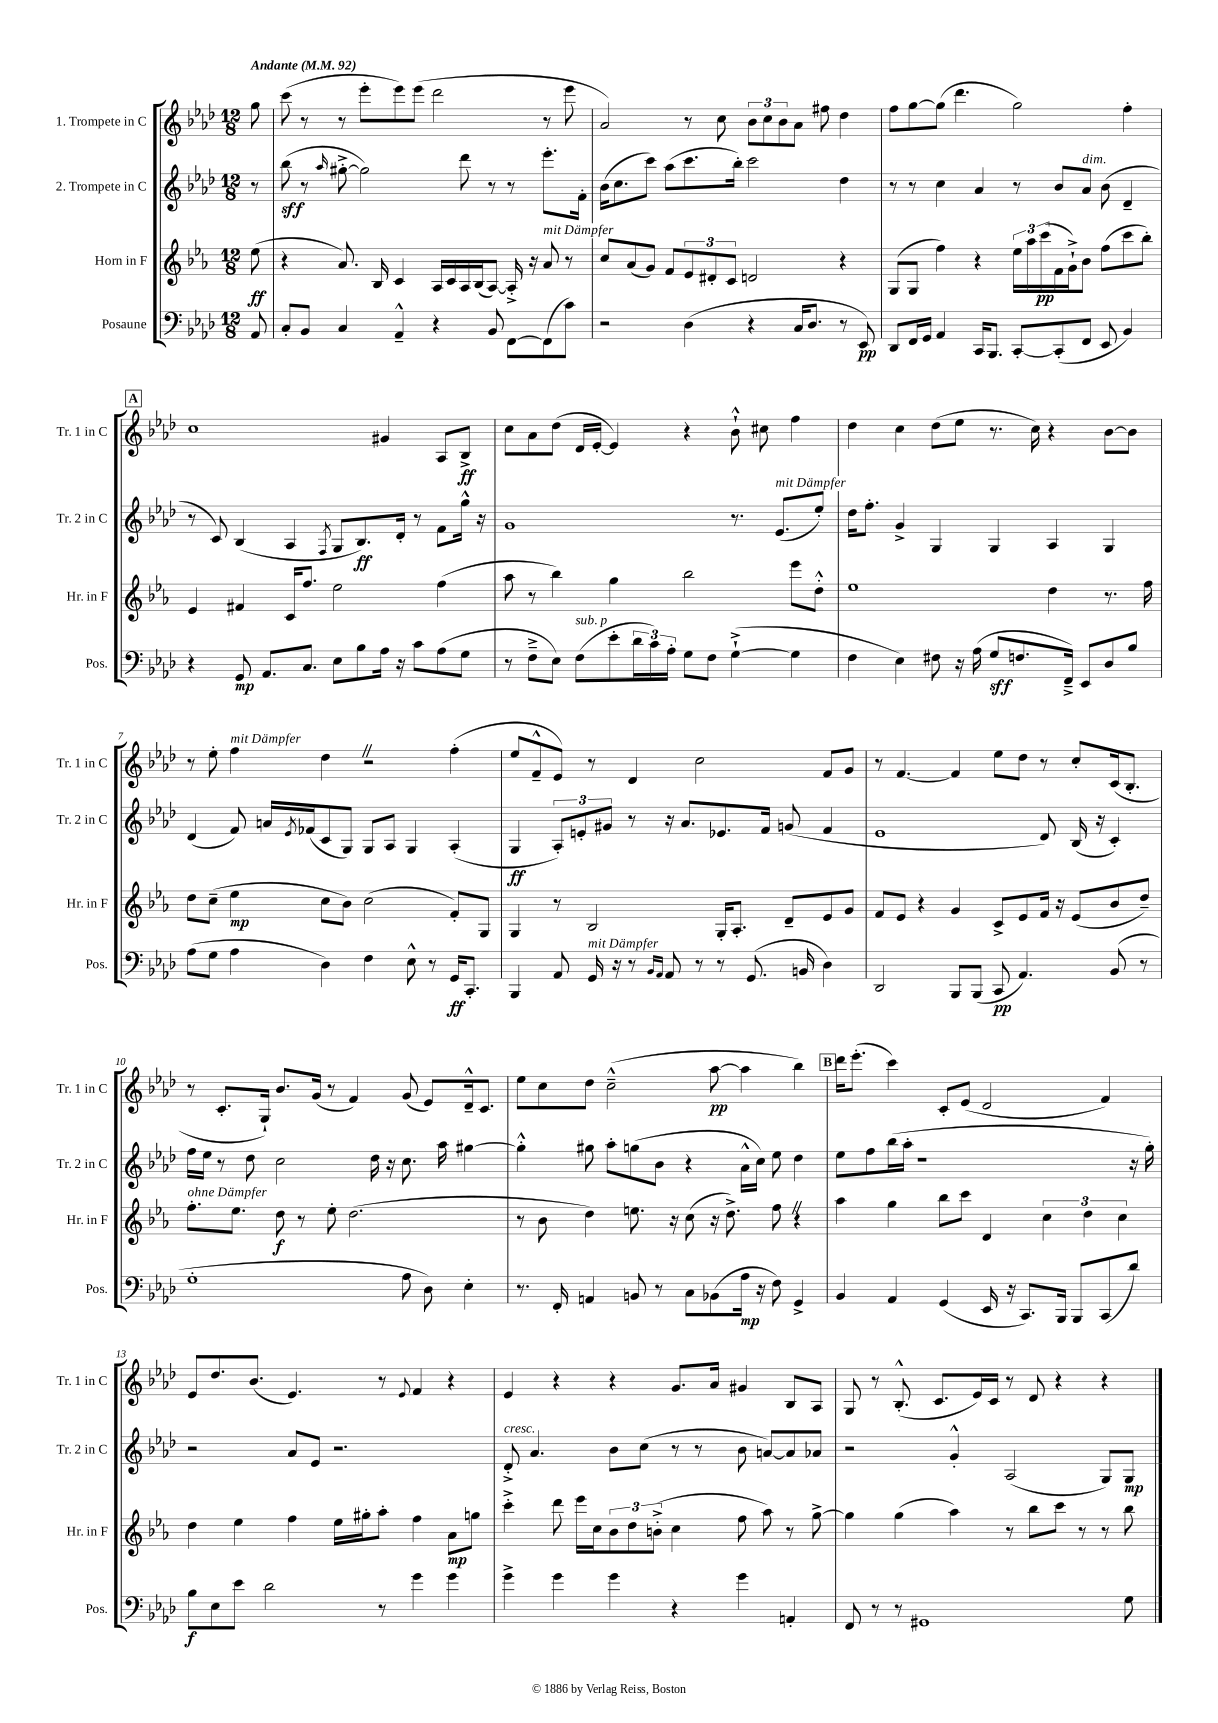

**kern	**kern	**kern	**kern
*staff4	*staff3	*staff2	*staff1
*clefF4	*clefG2	*clefG2	*clefG2
*k[b-e-a-d-]	*k[b-e-a-]	*k[b-e-a-d-]	*k[b-e-a-d-]
*M12/8	*M12/8	*M12/8	*M12/8
*MM92	*MM92	*MM92	*MM92
8AA-	(8ee-	8r	8gg
=	=	=	=
8C'	4r	(8bb-	(8ccc
8BB-	.	8r	8r
.	.	16qqaa-	.
4C	8.a-)	[8gg#'^	8r
.	.	2gg#])	8eee-'
.	16B-	.	.
4AA-~^^	4c	.	8eee-)
.	.	.	(8eee-
4r	16A-	.	2ddd-
.	16c	.	.
.	16A-	8ddd-	.
.	(16B-	.	.
8BB-	[8A-)	8r	.
[8FF	16A-'^]	8r	.
.	16r	.	.
(8FF]	8a-	8.eee-'	8r
8c)	8r	.	8eee-
.	.	16f'	.
=	=	=	=
2r	8cc	(16b-	2a-)
.	.	8.cc	.
.	(8a-	.	.
.	8g)	8ccc)	.
.	8f	(8aa-	.
(4D-	12e-	8.ccc	8r
.	12d#'	.	.
.	.	.	8cc
.	12c	.	.
.	.	16bb-')	.
4r	2d	2ccc	12b-
.	.	.	12cc
.	.	.	12b-
16C	.	.	8a-
8.D-	.	.	.
.	.	.	8ff#
8r	4r	4dd-	4dd-
8EE-)	.	.	.
=	=	=	=
8DD-	(8G	8r	8ff
16FF	8G	8r	[8gg
16GG	.	.	.
4AA-	4ff)	4cc	(8gg]
.	.	.	4.ddd-
16CC	4r	4a-	.
8.BBB-	.	.	.
[8CC'	24ee-	8r	2gg)
.	24aa-	.	.
.	(24ccc	.	.
(8CC']	16f	8b-	.
.	16g`^)	.	.
8FF	8b-	8a-	.
8EE-	(8ff	(8b-	.
4BB-)	8ccc	4d-~	4ff'
.	8bb-')	.	.
=	=	=	=
4r	4e-	8r	1cc
.	.	8c)	.
8GG	4f#	(4B-	.
8.AA-	.	.	.
.	16c	4A-	.
8.C	8.ff	.	.
.	.	8qF	.
8E-	2ee-	8G	.
8B-	.	8.B-)	.
16A-	.	.	4g#
16r	.	16d-'	.
8c	.	8r	.
(8A-	(4ff	8f	8A-
8G	.	16gg^^	8B-^
.	.	16r	.
=	=	=	=
8r	8aa-	1g	8cc
8F~^	8r	.	8a-
8E-)	4bb-)	.	(8dd-
(8F	.	.	16d-
.	.	.	[16e-'
8e-'	4gg	.	4e-])
24d-	.	.	.
24c)	.	.	.
24A-'	.	.	.
8G	2bb-	.	4r
8F	.	.	.
([4G`^	.	8.r	8b-`^^
.	.	.	8cc#
.	.	(8.e-	.
4G]	8eee-	.	4ff
.	8dd'^^	8ee-')	.
=	=	=	=
4F	1ee-	16dd-	4dd-
.	.	8.ff'	.
4E-)	.	4g^	4cc
8F#	.	4G	(8dd-
16r	.	.	8ee-
(16A-	.	.	.
8G	.	4G	8.r
8.F	.	.	.
.	.	.	16cc)
.	4dd	4A-	4r
16FF~^)	.	.	.
8EE-	.	.	.
8D-	8.r	4G	[8b-
8B-	.	.	8b-]
.	16ff	.	.
=	=	=	=
(8A-	8dd	(4d-	8r
8G	(8cc~	.	8ee-'
4A-	4ee-	8f)	4ff
.	.	16a	.
.	.	8qe-	.
.	.	(16f-	.
4D-)	8cc	8c	4dd-
.	8b-)	8G)	.
4F	(2cc	8G	2r
.	.	8A-	.
8E-^^	.	4G	.
8r	.	.	.
16GG	8f')	(4A-'	(4ff'
8.CC'	.	.	.
.	8G	.	.
=	=	=	=
4BBB-	4G	4G	8ee-
.	.	.	8f~^^
8AA-	8r	12A-')	8e-)
.	.	12e'	.
16GG	2B-	.	8r
.	.	12g#	.
16r	.	.	.
8r	.	8r	4d-
16qqBB-	.	.	.
16qqAA-	.	.	.
8AA-	.	16r	.
.	.	8.a-	.
8r	.	.	2cc
8r	16G'	8.e-	.
.	8.A-'	.	.
(8.GG	.	.	.
.	.	16f	.
.	8d~	(8g	.
16BB	.	.	.
4D-)	8e-	4f	8f
.	8g	.	8g
=	=	=	=
2DD-	8f	1e-	8r
.	8e-	.	[4.f
.	4r	.	.
8BBB-	4g	.	4f]
(8BBB-	.	.	.
8CC	8c^	.	8ee-
4.AA-)	8e-	.	8dd-
.	16f	8d-)	8r
.	16r	.	.
.	(8e-	(16B-	8cc'
.	.	16r	.
(8BB-	8b-	4c')	(16c
.	.	.	8.B-'
8r	8dd~)	.	.
=	=	=	=
1G'	8.ff'	16ff	8r
.	.	16ee-	.
.	.	8r	8.c'
.	8.ee-	.	.
.	.	8dd-	.
.	.	.	16G`)
.	8dd	2cc	8.b-
.	8r	.	.
.	.	.	(16g
.	8ee-'	.	8r
.	(2.dd	.	4f)
.	.	16dd-	.
.	.	16r	.
8A-	.	8.cc	(8g
8D-)	.	.	8e-)
.	.	16aa-	.
4E-'	.	[4gg#	16d-~^^
.	.	.	8.c
=	=	=	=
8.r	8r	4gg#'^^]	8ee-
.	8b-	.	8cc
16FF'	.	.	.
4AA	4dd)	8gg#	8dd-
.	.	8aa-'	(2cc~^^
8BB	8.ee	(8gg	.
8r	.	8b-	.
.	16r	.	.
8C	(8cc	4r	.
(8BB-	16r	.	[8aa-
.	8.dd^)	.	.
16A-	.	16a-^^	4aa-]
16r	.	16cc)	.
8F)	8ff	8ee-	.
4GG^	4r	4dd-	4bb-)
=	=	=	=
4BB-	4aa-	8ee-	16ddd-
.	.	.	(8.eee-'
.	.	8ff	.
4AA-	4gg	(16bb-	4ccc)
.	.	16aa-'	.
.	.	1r	.
(4GG	8bb-	.	8c'
.	8ccc	.	(8e-
16EE-	4d	.	2d-
16r	.	.	.
8.CC)	.	.	.
.	6cc	.	.
16BBB-	.	.	.
8BBB-	.	.	.
.	6dd	.	.
(8CC	.	.	4f)
.	6cc	.	.
8d-)	.	16r	.
.	.	16gg')	.
=	=	=	=
8B-	4dd	2r	8e-
8E-	.	.	8.dd-
8e-	4ee-	.	.
.	.	.	(8.b-
2d-	.	.	.
.	4ff	8a-	4.e-)
.	.	8e-	.
.	16ee-	2.r	.
.	16gg#'	.	.
8r	8aa-'	.	8r
.	.	.	8qqe-
4g	4ff	.	4f
4g	8a-	.	4r
.	8gg	.	.
=	=	=	=
4g^	4ccc'^	8d-'^	4e-
.	.	4.a-	.
4g	8ddd	.	4r
.	16eee-	.	.
.	16cc	.	.
4g	12b-	8b-	4r
.	12dd	.	.
.	.	(8cc	.
.	(12b'^	.	.
4r	4cc	8r	8.g
.	.	8r	.
.	.	.	16a-
4g	8ff	8b-	4g#
.	8aa-)	[8a)	.
4AA'	8r	8a]	8B-
.	[8gg^	8a-	8A-
=	=	=	=
8FF	4gg]	2r	8G
8r	.	.	8r
8r	(4gg	.	(8.B-'^^
1GG#	.	.	.
.	.	.	8.c
.	4aa-)	4g'^^	.
.	.	.	16e-)
.	.	.	16c
.	8r	(2A-	8r
.	8bb-	.	8d-
.	8ccc	.	4r
.	8r	.	.
.	8r	8G)	4r
8G	8bb-	8G	.
==	==	==	==
*-	*-	*-	*-
